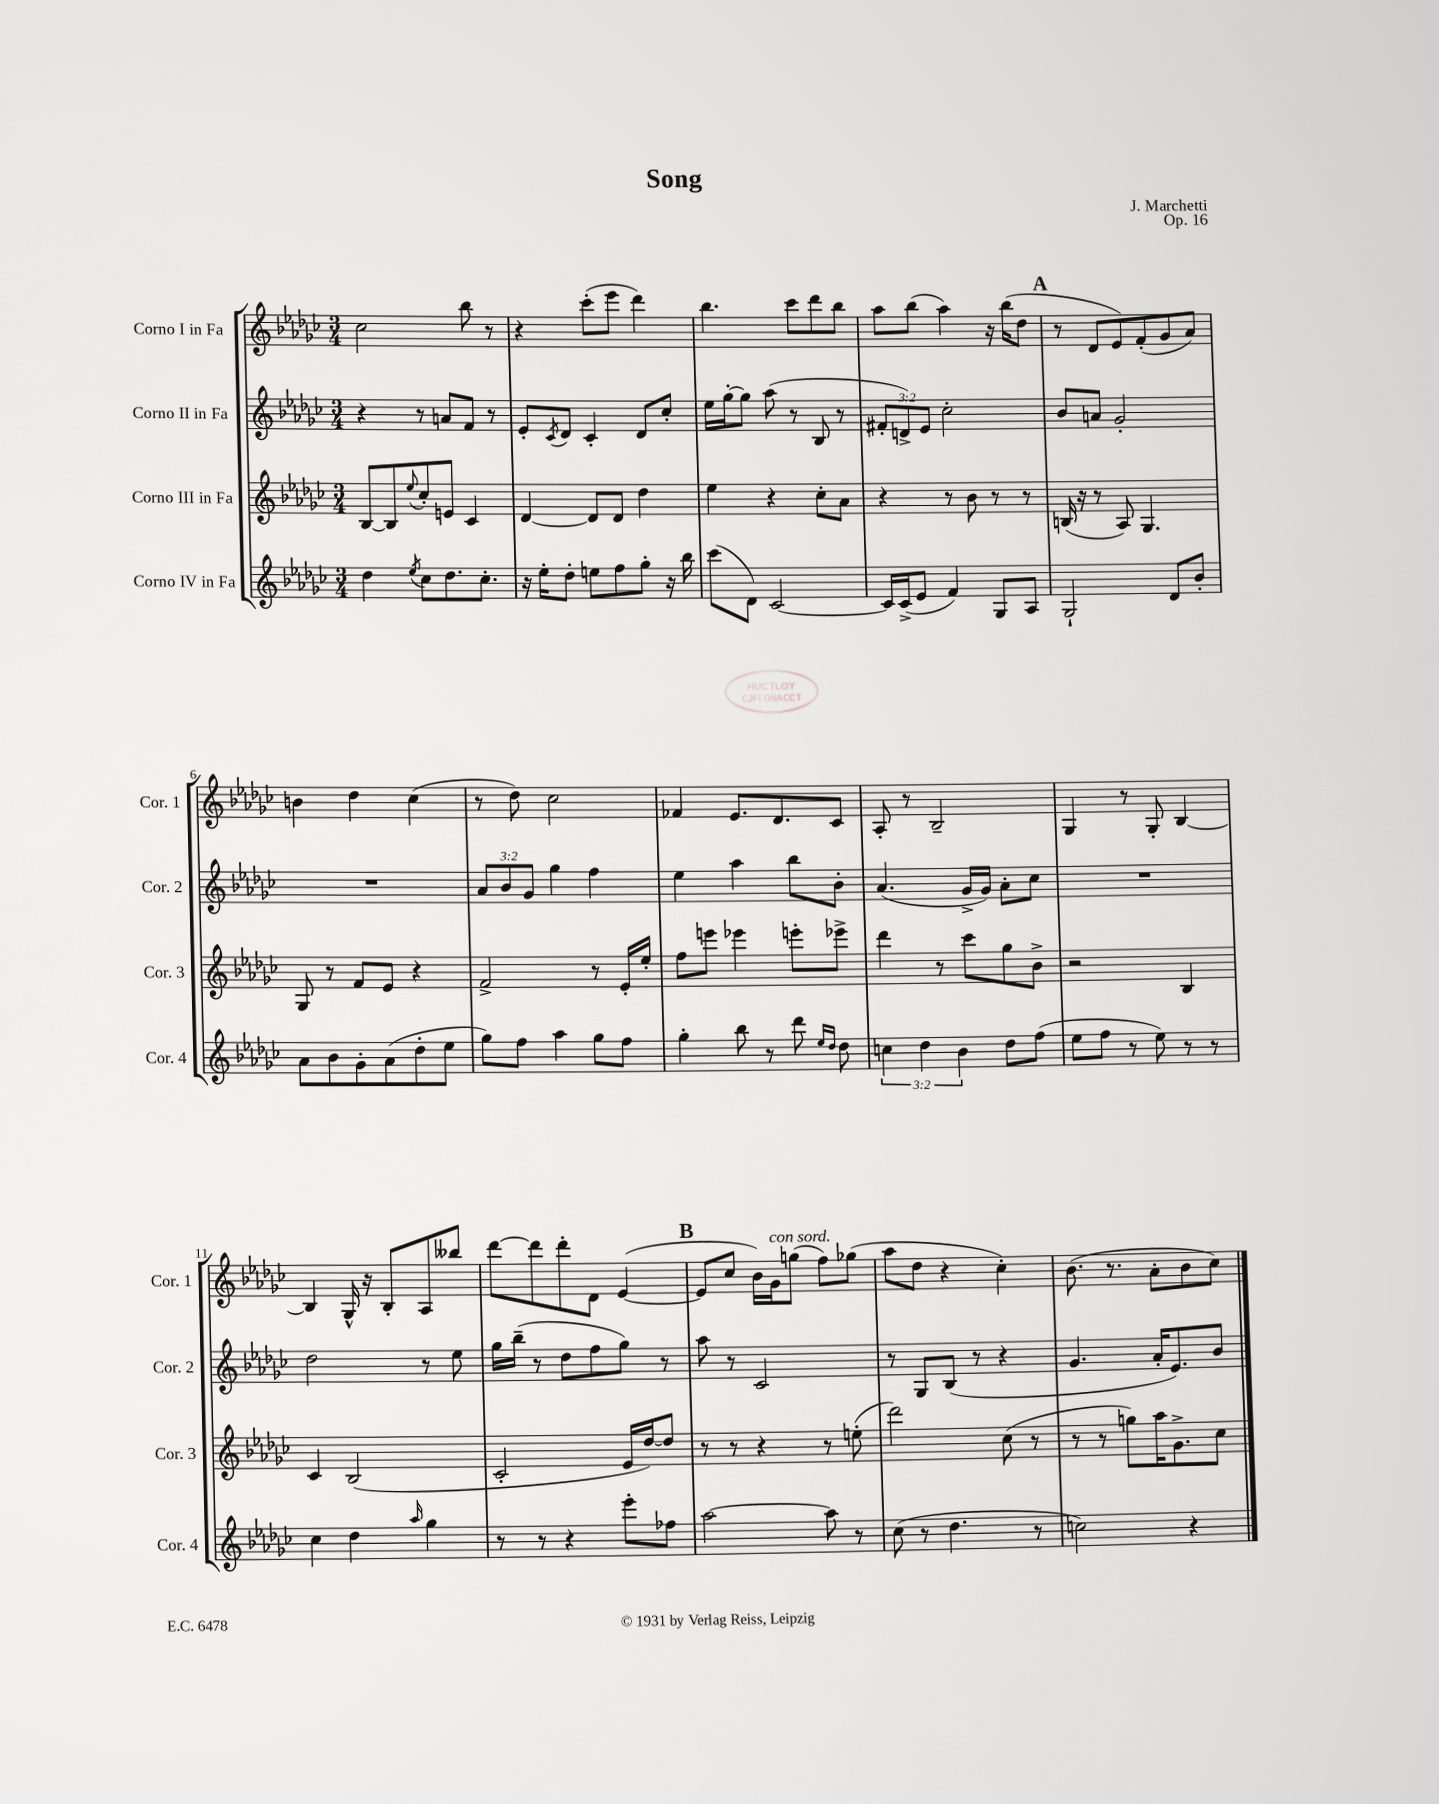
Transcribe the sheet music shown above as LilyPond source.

\header { title = "Song" composer = "J. Marchetti" opus = "Op. 16" }
<<
\new StaffGroup <<
\new Staff = "s0" \with { instrumentName = "Corno I in Fa" shortInstrumentName = "Cor. 1" } {
    \clef treble \key ges \major \numericTimeSignature \time 3/4
    ces''2 bes''8 r8 |
    r4 ces'''8-.( ees'''8 des'''4) |
    bes''4. ces'''8 des'''8 bes''8 |
    aes''8 bes''8( aes''4) r16 bes''16( des''8 |
    \mark \markup { \bold "A" } r8 des'8 ees'8) f'8-.( ges'8 aes'8) |
    b'4 des''4 ces''4( |
    r8 des''8) ces''2 |
    fes'4 ees'8. des'8. ces'8 |
    aes8-. r8 bes2-- |
    ges4 r8 ges8-. bes4~ |
    bes4 ges16-^ r16 bes8-. aes8 beses''8 |
    des'''8~ des'''8 des'''8-. des'8 ees'4~( |
    \mark \markup { \bold "B" } ees'8 ces''8 bes'16) ges'16^\markup { \italic "con sord." } g''8( f''8) ges''8( |
    aes''8 des''8 r4 ces''4-.) |
    bes'8.( r8. aes'8-. bes'8 ces''8) \bar "|." |
}
\new Staff = "s1" \with { instrumentName = "Corno II in Fa" shortInstrumentName = "Cor. 2" } {
    \clef treble \key ges \major \numericTimeSignature \time 3/4 \override Staff.TupletNumber.text = #tuplet-number::calc-fraction-text
    r4 r8 a'8 f'8 r8 |
    ees'8-. \acciaccatura { ces'8 } des'8 ces'4-. des'8 ces''8-. |
    ees''16 ges''16~-. ges''8 aes''8( r8 bes8 r8 |
    \tuplet 3/2 { fis'8-. d'8->) ees'8 } ces''2-. |
    \mark \markup { \bold "A" } bes'8 a'8 ges'2-. |
    R2. |
    \tuplet 3/2 { aes'8 bes'8 ges'8 } ges''4 f''4 |
    ees''4 aes''4 bes''8 bes'8-. |
    aes'4.( ges'16-> ges'16) aes'8-. ces''8 |
    R2. |
    des''2 r8 ees''8 |
    ges''16 bes''16--( r8 des''8 f''8 ges''8) r8 |
    \mark \markup { \bold "B" } aes''8 r8 ces'2 |
    r8 ges8 bes8( r8 r4 |
    ges'4. aes'16-. ees'8.) bes'8 \bar "|." |
}
\new Staff = "s2" \with { instrumentName = "Corno III in Fa" shortInstrumentName = "Cor. 3" } {
    \clef treble \key ges \major \numericTimeSignature \time 3/4
    bes8~ bes8 \appoggiatura { ees''8 } ces''8-. e'8 ces'4 |
    des'4~ des'8 des'8 des''4 |
    ees''4 r4 ces''8-. aes'8 |
    r4 r8 bes'8 r8 r8 |
    \mark \markup { \bold "A" } b16( r16 r8 aes8) ges4. |
    ges8 r8 f'8 ees'8 r4 |
    f'2-> r8 ees'16-. ees''16-. |
    f''8 e'''8 ees'''4 e'''8-. ees'''8-> |
    des'''4 r8 ces'''8 ges''8 bes'8-> |
    r2 bes4 |
    ces'4 bes2( |
    ces'2-. ees'16 des''16~) des''8 |
    \mark \markup { \bold "B" } r8 r8 r4 r8 e''8-.( |
    des'''2) ces''8( r8 |
    r8 r8 g''8) aes''16 ges'8.-> ces''8 \bar "|." |
}
\new Staff = "s3" \with { instrumentName = "Corno IV in Fa" shortInstrumentName = "Cor. 4" } {
    \clef treble \key ges \major \numericTimeSignature \time 3/4 \override Staff.TupletNumber.text = #tuplet-number::calc-fraction-text
    des''4 \acciaccatura { ees''8 } ces''8 des''8. ces''8.-. |
    r16 ees''16-. des''8-. e''8 f''8 ges''8-. r16 bes''16 |
    ces'''8( des'8) ces'2~ |
    ces'16 ces'16->( ees'8 f'4) ges8 aes8 |
    \mark \markup { \bold "A" } ges2-! des'8 bes'8-. |
    aes'8 bes'8 ges'8-. aes'8( des''8-. ees''8 |
    ges''8) f''8 aes''4 ges''8 f''8 |
    ges''4-. bes''8 r8 des'''8 \grace { ees''16 des''16 } des''8 |
    \tuplet 3/2 { c''4 des''4 bes'4 } des''8 f''8( |
    ees''8 f''8 r8 ees''8) r8 r8 |
    ces''4 des''4 \grace { aes''16 } ges''4 |
    r8 r8 r4 ees'''8-. fes''8 |
    \mark \markup { \bold "B" } aes''2~ aes''8 r8 |
    ces''8( r8 des''4. r8 |
    c''2) r4 \bar "|." |
}
>>
>>
